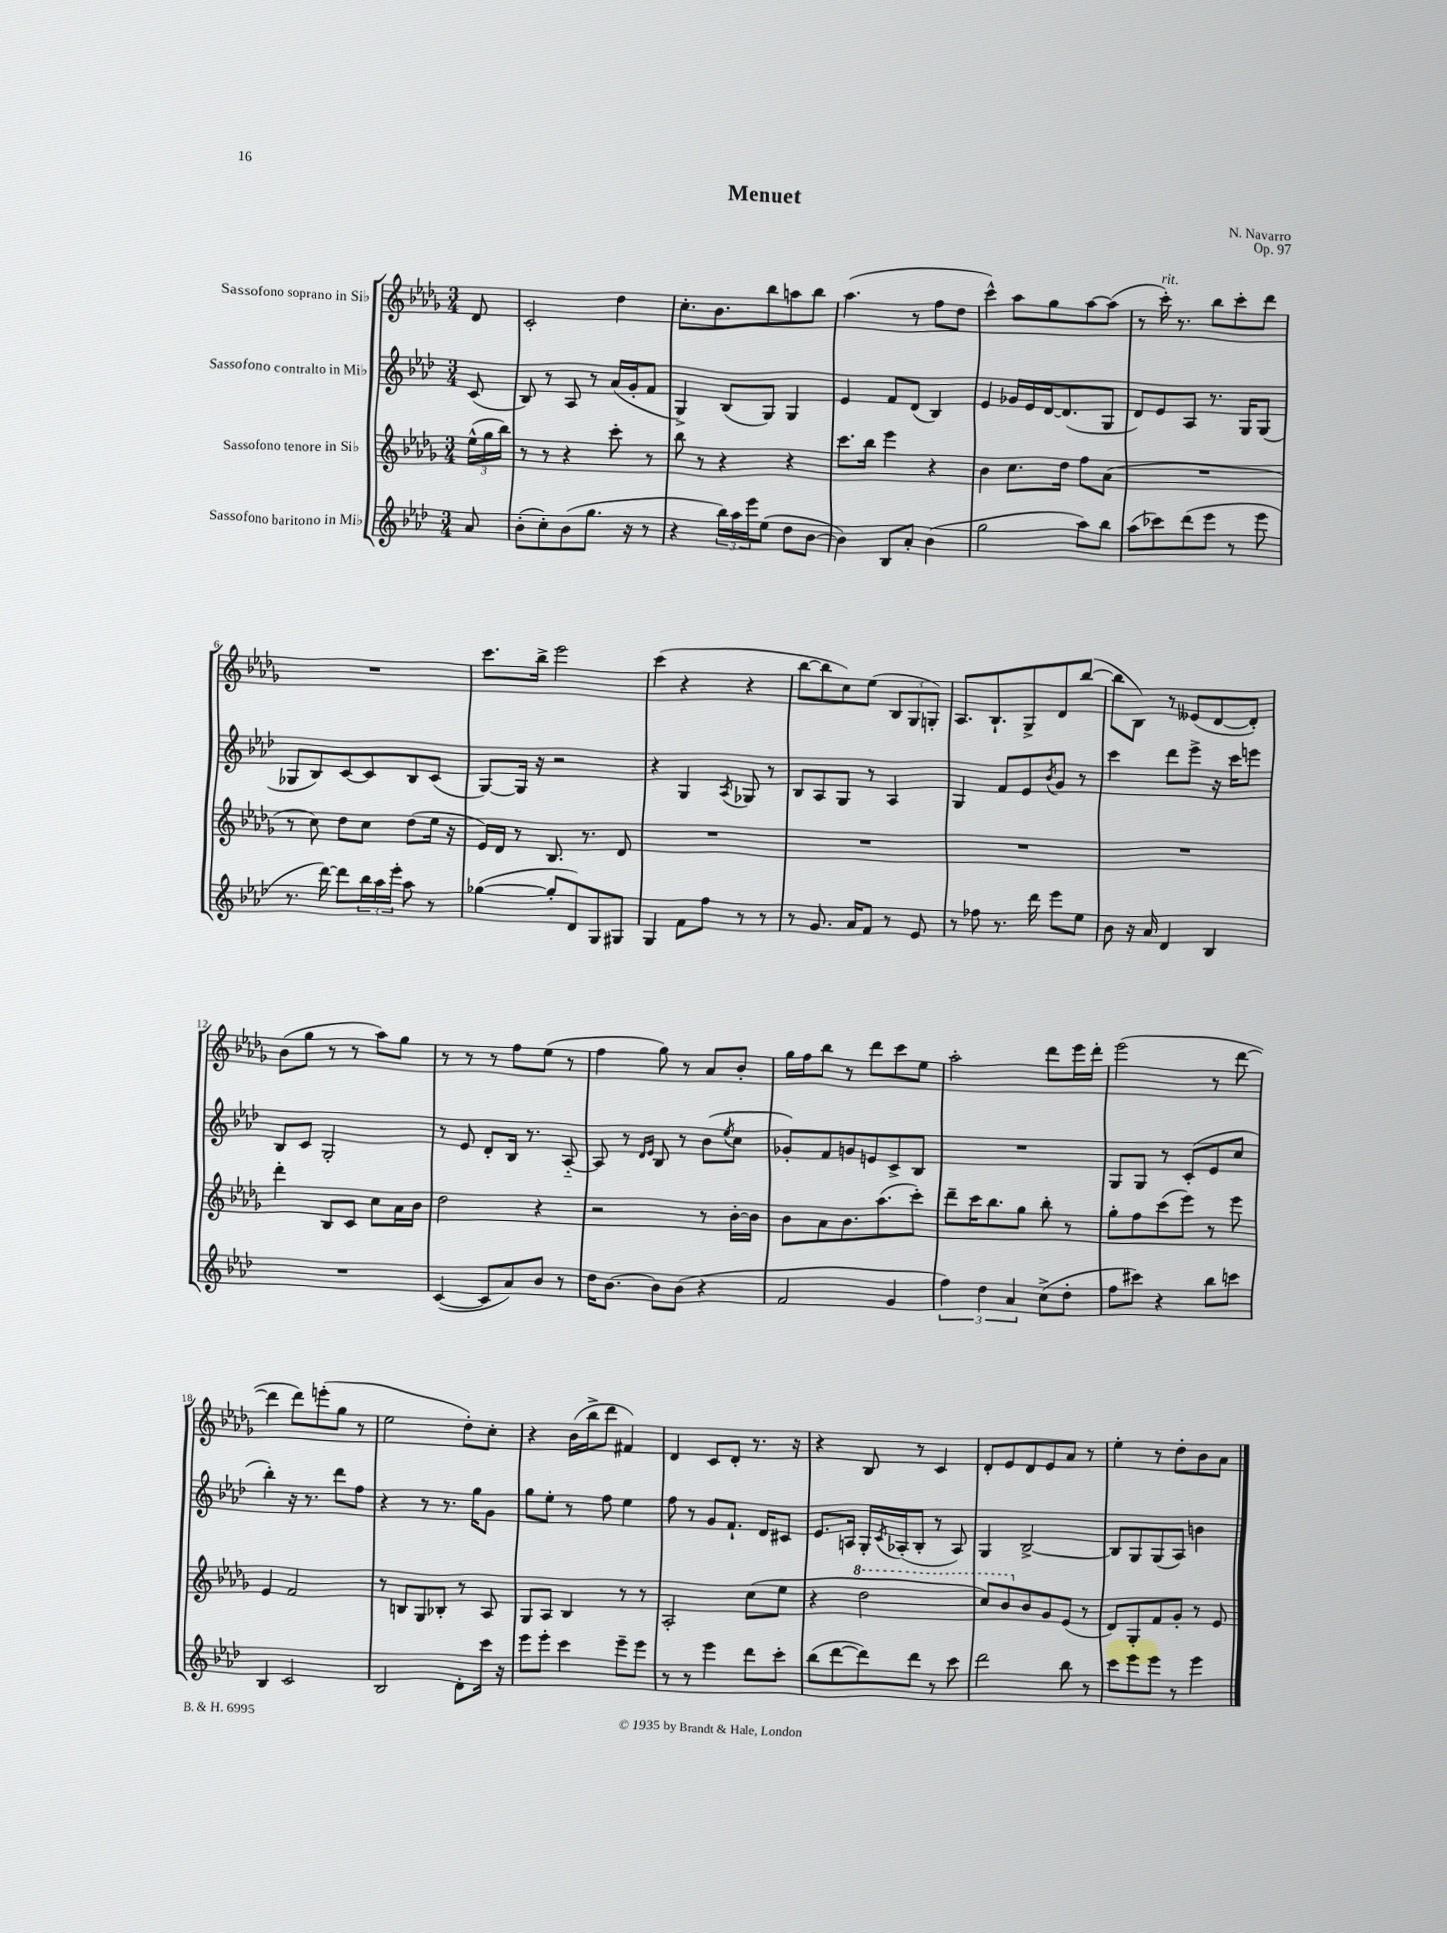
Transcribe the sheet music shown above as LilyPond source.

\header { title = "Menuet" composer = "N. Navarro" opus = "Op. 97" }
<<
\new StaffGroup <<
\new Staff = "s0" \with { instrumentName = "Sassofono soprano in Sib" } {
    \clef treble \key des \major \numericTimeSignature \time 3/4 \partial 8
    des'8 |
    c'2-. des''4 |
    c''8.-. bes'8. bes''8 a''8 bes''8 |
    aes''4.( r8 f''8 des''8 |
    c'''4-^) aes''8 ges''8 aes''8~ aes''8( |
    r8 c'''16-.^\markup { \italic "rit." }) r8. bes''8 c'''8-. des'''8 |
    R2. |
    c'''8. bes''16-> ees'''2 |
    c'''4( r4 r4 |
    bes''8~ bes''8 c''8) ees''8( \tuplet 3/2 { bes8 ges8 g8-.) } |
    aes8. bes8.-! ges8-> des'8 bes''8~( |
    bes''8 bes8) r8 eeses'8( des'8~ des'8-.) |
    bes'8( ges''8 r8 r8 aes''8) ges''8 |
    r8 r8 r8 f''8 ees''8( r8 |
    f''4 ges''8) r8 aes'8 bes'8-. |
    ges''16 f''16 bes''8 r8 des'''8 c'''8 ees''8 |
    aes''2-. des'''8 ees'''16 des'''16-. |
    ees'''2( r8 des'''8~ |
    des'''4 des'''8) e'''8-.( ges''8 r8 |
    ees''2 des''8-.) c''8-. |
    r4 bes'16( bes''16-> des'''8 fis'4) |
    des'4 c'8 des'8-. r8. r16 |
    r4 bes8 r8 c'4 |
    des'8-. ees'8 des'8 ees'8 aes'8 r8 |
    ees''4-. r8 des''8-. bes'8 aes'8 \bar "|." |
}
\new Staff = "s1" \with { instrumentName = "Sassofono contralto in Mib" } {
    \clef treble \key aes \major \numericTimeSignature \time 3/4 \partial 8
    c'8( |
    bes8) r8 aes8 r8 aes'16( g'16-. f'8 |
    g4->) bes8( g8) g4 |
    ees'4 f'8 des'8( bes4) |
    ees'4 ges'16 ees'16 des'16~ des'8.( g8 |
    des'8) ees'8 aes8 r8. g16 g8( |
    ges8 bes8) c'8~ c'8 bes8 c'8( |
    g8~) g16 r16 r2 |
    r4 g4 \acciaccatura { aes8 } ges8 r8 |
    bes8 aes8 g8 r8 aes4 |
    g4 f'8 ees'8 \acciaccatura { bes'8 } g'8 r8 |
    c'''4 des'''8 ees'''8-> r16 c'''16 e'''8 |
    bes8 c'8 g2-. |
    r8 ees'8 des'8-. bes16 r8. aes8~-_ |
    aes8 r8 \grace { des'16 ees'16 } bes8 r8 bes'8( \acciaccatura { ees''8 } c''8 |
    ges'8-.) f'8 g'8 e'8 c'8-> bes8 |
    R2. |
    g8 g8 r8 c'8-.( ees'8 c''8 |
    bes''4-.) r16 r8. des'''8 f''8 |
    r4 r8 r8. g''16 g'8 |
    g''8 ees''8-. r8 f''8 ees''4 |
    f''8 r8 g'8 f'8.-! des'16 cis'8 |
    ees'8. a16 g16-. \acciaccatura { c'8 } aes16-.( bes8-. r8 aes8) |
    g4 bes2~-> |
    bes8 g8 g8( aes8) b'4 \bar "|." |
}
\new Staff = "s2" \with { instrumentName = "Sassofono tenore in Sib" } {
    \clef treble \key des \major \numericTimeSignature \time 3/4 \partial 8
    \tuplet 3/2 { ees''16-^( ges''16 bes''16) } |
    r8 r8 r4 c'''8-. r8 |
    bes''8 r8 r4 r4 |
    c'''8. bes''16 ees'''4 r4 |
    bes'4 c''8. des''16 f''8 aes'8( |
    R2. |
    r8 c''8) des''8 c''8 des''8( ees''16 r16 |
    ees'16) des'16 r8 bes8. r8. des'8 |
    R2. |
    R2. |
    R2. |
    R2. |
    des'''4-. bes8 c'8 c''8 aes'16 bes'16 |
    des''2 r4 |
    r2 r8 bes'16~-. bes'16 |
    bes'8 aes'8 bes'8. aes''8.( c'''8-.) |
    des'''8-- c'''16 bes''8. ges''8 bes''8-. r8 |
    ges''8-. f''8 c'''8( ees'''8) r8 ees'''8 |
    ees'4 f'2 |
    r8 b8 ges8 bes8-. r8 aes8 |
    ges8 aes8 bes4 r8 r8 |
    aes2-. c''8( ees''8 |
    r4 \ottava #1 des'''2 |
    c'''8) bes''8 \ottava #0 bes'8 ges'8 ees'8( r8 |
    des'8) ges8-. f'8 ges'8-. r8 ees'8 \bar "|." |
}
\new Staff = "s3" \with { instrumentName = "Sassofono baritono in Mib" } {
    \clef treble \key aes \major \numericTimeSignature \time 3/4 \partial 8
    aes'8 |
    bes'8-.( c''8-.) bes'8( g''8. r16 r8 |
    r4 \tuplet 3/2 { bes''16) aes''16 ees'''16 } ees''8( des''8 bes'8~ |
    bes'4) bes8 aes'8-. bes'4( |
    g''2 aes''8) bes''8 |
    aes''8( ces'''8) des'''8( ees'''8 r8 ees'''8 |
    r8. des'''16~) des'''8 \tuplet 3/2 { bes''16 aes''16 ees'''16-. } aes''8 r8 |
    ges''4~( ges''8-. des'8) g8 gis8 |
    g4 f'8 f''8 r8 r8 |
    r8 g'8. aes'16 f'8 r8 ees'8 |
    r8 fes''8 r8. des'''16 ees'''8 ees''8 |
    bes'8 r16 aes'16 des'4 bes4 |
    R2. |
    c'4~( c'8 aes'8) bes'8 r8 |
    des''16 bes'8.~ bes'8 bes'8( r4 |
    f'2 g'4 |
    \tuplet 3/2 { f''4) des''4 aes'4 } c''8->( des''8-. |
    f''8 cis'''8) r4 bes''8 c'''8 |
    bes4 c'2 |
    bes2 des'8-. c'''16 r16 |
    ees'''8 ees'''8-. c'''4 ees'''8-- ees'''8 |
    r8 r8 ees'''4 des'''8 c'''8-. |
    bes''8( des'''8~ des'''8) des'''8 r8 c'''8 |
    des'''2 bes''8 r8 |
    c'''8 ees'''8 ees'''8 r8 ees'''4 \bar "|." |
}
>>
>>
